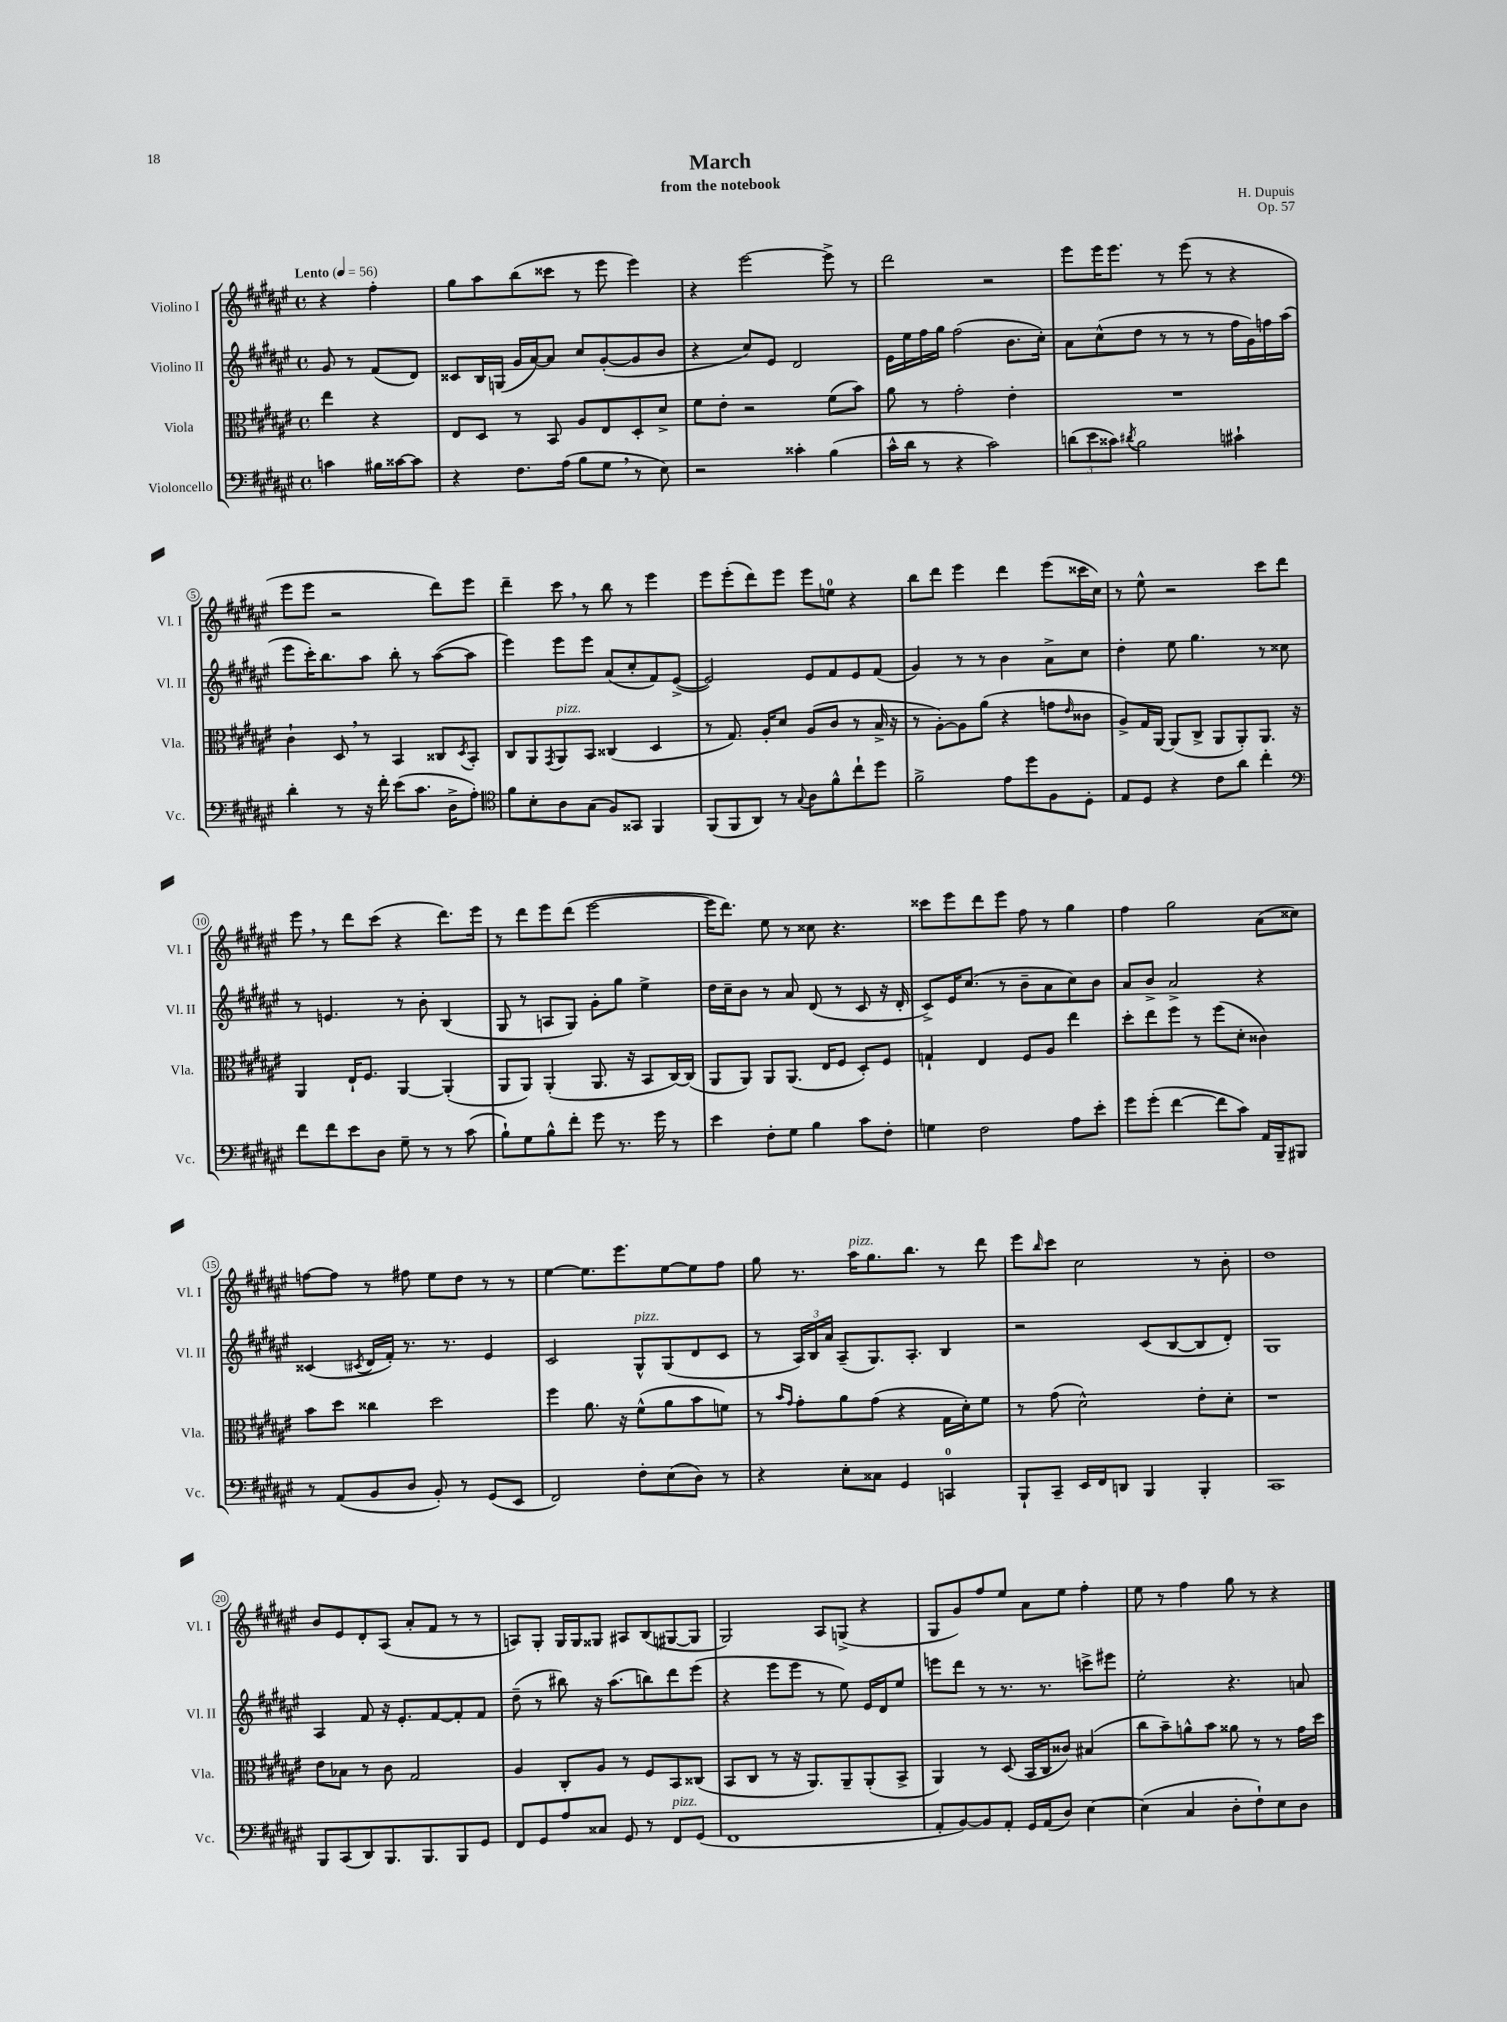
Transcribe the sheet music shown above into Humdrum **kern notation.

**kern	**kern	**kern	**kern
*staff4	*staff3	*staff2	*staff1
*clefF4	*clefC3	*clefG2	*clefG2
*k[f#c#g#d#a#e#]	*k[f#c#g#d#a#e#]	*k[f#c#g#d#a#e#]	*k[f#c#g#d#a#e#]
*M4/4	*M4/4	*M4/4	*M4/4
*met(c)	*met(c)	*met(c)	*met(c)
*MM56	*MM56	*MM56	*MM56
4c\	4ee#\	8g#/	4r
.	.	8r	.
16B#\LL	4r	(8f#/L	4ff#'\
[16c##\J	.	.	.
8c##\]J	.	8d#/J)	.
=	=	=	=
4r	8E#/L	8c##/L	8gg#\L
.	8D#/J	16B/L	8aa#\
.	.	(16G/JJ	.
8.F#\L	8r	16g#/LL	(8bb\
.	.	[16a#/J)	.
.	8BB/	8a#/]J	8ccc##\J
(16A#\Jk	.	.	.
8B\L	8A#/L	8cc#/L	8r
8G#\J	8E#/	([8g#'/	8eee#\
8r	8D#'/	8g#/]	4eee#\)
8E#\)	8d#^/J	8b/J	.
=	=	=	=
2r	8f#\L	4r	4r
.	8e#'\J	.	.
.	2r	8cc#/L)	[2eee#\
.	.	8e#/J	.
4c##'\	.	2d#/	.
(4B\	(8f#\L	.	8eee#^\]
.	8b\J)	.	8r
=	=	=	=
16c#^^\LL	8a#\	16e#\LL	2ddd#\
16d#\JJ	.	16ee#\	.
8r	8r	16ff#\	.
.	.	16gg#\JJ	.
4r	2g#'\	(2ff#\	.
2c#\)	.	.	2r
.	4e#'\	8.b\L	.
.	.	16cc#'\Jk)	.
=	=	=	=
(12d\L	1r	8a#\L	8eee#\L
12e#\	.	.	.
.	.	(8cc#^^\	16eee#\K
12c##\J)	.	.	.
.	.	.	8.eee#\J
8qd#/	.	.	.
2B\	.	8dd#\J	.
.	.	8r	8r
.	.	8r	(8eee#\
.	.	8r	8r
4c#`\	.	16ff#\LL	4r
.	.	16g#\)	.
.	.	16ff\	.
.	.	(16aa#\JJ	.
=	=	=	=
4d#'\	4c#`\	8eee#\L	8eee#\L
.	.	16ccc#'\K)	8eee#\J
.	.	8.bb\	.
8r	8D#/	.	2r
16r	8r	8aa#\J	.
16f#'\	.	.	.
(8e#\L	4BB/	8bb'\	.
8.c#\J	.	8r	.
.	8C##/L	([8aa#\L	8ddd#\L)
16D#^\LK	.	.	.
.	8qD#/	.	.
8A#'\J)	8BB'/J	8aa#\]J	8eee#\J
=	=	=	=
*clefC4	*	*	*
8f#\L	8C#/L	4eee#\)	4ddd#~\
8B'\	8AA#/	.	.
.	8qGG#/	.	.
8A#\	8AA#/	8eee#\L	8ccc#\
(8G#\J	8BB/J	8eee#\J	8r
8F#/L)	(4C##/	(8a#/L	8bb\
8GG##/J	.	8cc#'/	8r
4FF#/	4D#/	8f#/)	4eee#\
.	.	([8e#^/J	.
=	=	=	=
(8FF#/L	8r	2e#/])	8eee#\L
8FF#/	8.G#/)	.	(8eee#'\
8AA#/J)	.	.	8ddd#\)
.	16A#'/LK	.	.
8r	8d#/J	.	8eee#\J
8qqG#/	.	.	.
8A#\L	(8A#/L	8e#/L	8eee#\L
8f#^^\	8c#/J	8f#/	8ee\J
8cc#`\	8r	8e#/	4r
8dd#\J	16B^/	(8f#/J	.
.	16r	.	.
=	=	=	=
2f#^\	8r	4g#/)	8bb\L
.	[8A#'\L)	.	8ddd#\J
.	8A#\]	8r	4eee#\
.	(8a#\J	8r	.
8e#\L	4r	4b\	4ddd#\
8dd#\	.	.	.
8F#\	8g\L	8a#^\L	(8eee#\L
.	16qqe#/	.	.
8D#'\J	8c##\J	8cc#\J	16ccc##\L
.	.	.	16cc#\JJ)
=	=	=	=
8E#/L	8A#^/L)	4dd#'\	8r
8D#/J	16G#/L	.	8ee#^^\
.	[16AA#/JJ	.	.
4r	(8AA#/]L	8ee#\	2r
.	8C#^/J	4.gg#\	.
8c#\L	8AA#/L	.	.
8a#\J	8AA#'/)	.	.
4cc#'\	8.AA#/J	8r	8ccc#\L
.	.	8cc##\	8ddd#\J
.	16r	.	.
=	=	=	=
*clefF4	*	*	*
8f#\L	4AA#/	8r	8eee#\
8f#\	.	4.e/	8r
8e#\	16E#`/LK	.	8ddd#\L
.	8.F#/J	.	.
8D#\J	.	.	(8ccc#\J
8G#~\	[4AA#/	8r	4r
8r	.	8b'\	.
8r	(4AA#'/]	(4B/	8.ddd#\L)
(8c#\	.	.	.
.	.	.	16eee#\Jk
=	=	=	=
8B`\L)	8AA#/L	8G#/	8r
8G#\	8AA#/J)	8r	8ddd#\L
8B^^\	(4AA#'/	8A/L	8eee#\
8f#'\J	.	8G#/J)	(8ddd#\J
8g#\	8.AA#/	8g#'\L	[2eee#\
8.r	.	8gg#\J	.
.	16r	.	.
.	8BB/L	4ee#^\	.
16g#\	.	.	.
8r	[16C#/L)	.	.
.	(16C#/]JJ	.	.
=	=	=	=
4e#\	8AA#/L	16dd#\LL	16eee#\]LK
.	.	16cc#~\J	8.ddd#\J)
.	8AA#/J)	8b\J	.
8F#'\L	8AA#/L	8r	8ee#\
8G#\J	(8.AA#/J	8a#/	8r
4B\	.	(8d#/	8cc##\
.	16E#/LK	.	.
.	8F#/J	8r	4.r
8c#\L	8D#'/L)	8c#/	.
8F#'\J	8F#/J	16r	.
.	.	16d#'/	.
=	=	=	=
4G\	4G`/	8c#^/L)	8ccc##\L
.	.	16e#/K	8eee#\
.	.	(8.cc#/J	.
2F#\	4E#/	.	8ddd#\
.	.	8r	8eee#\J
.	8F#/L	8b~\L	8ff#\
.	8A#/J	8a#\	8r
8A#\L	4ee#\	8cc#\)	4gg#\
8e#'\J	.	8b\J	.
=	=	=	=
8g#\L	8dd#'\L	8a#/L	4ff#\
(8g#'\J	8ee#\	8b^/J	.
[4f#\	8ff#\J	2a#^/	2gg#\
.	8r	.	.
8f#\]L	(8ff#\L	.	.
8c#\J)	8d#'\J	.	.
16AA#/LL	4c##\)	4r	(8a#\L
16BBB~/J	.	.	.
8BBB#/J	.	.	8cc##\J)
=	=	=	=
8r	8b\L	(4c##/	[8ff\L
(8AA#/L	8dd#\J	.	8ff\]J
.	.	8qc#/	.
8BB/	4cc##\	16d#/LL	8r
.	.	16f#'/JJ)	.
8D#/J	.	8.r	8ff#\
8BB'/)	2dd#\	.	8ee#\L
.	.	8.r	.
8r	.	.	8dd#\J
(8GG#/L	.	4e#/	8r
8EE#/J	.	.	8r
=	=	=	=
2FF#/)	4ff#\	2c#/	[4ee#\
.	8.a#\	.	8.ee#\]L
.	16r	.	8.eee#\
8F#'\L	(8f#^^\L	8G#^^/L	.
(8E#\	8a#\	(8G#/	[8ee#\
8D#\J)	8b\	8d#/	8ee#\]
8r	8f\J)	8c#/J	8ff#\J
=	=	=	=
4r	8r	8r	8gg#\
.	16qqb/LL	.	.
.	16qqg#/JJ	.	.
.	8g#'\L	24A#/LL)	8.r
.	.	24B/	.
.	.	24a#/JJ	.
8E#'\L	8a#\	(8A#~/L	.
.	.	.	16aa#\LK
8C##\J	(8g#\J	8.G#/)	8.gg#\
4GG#/	4r	.	.
.	.	8.A#'/J	8.bb\J
4CC/	16G#\LL	4B/	8r
.	16d#'\J)	.	.
.	8f#\J	.	8ddd#\
=	=	=	=
8BBB`/L	8r	2r	8eee#\L
.	.	.	16qqbb/
8CC#~/J	(8g#\	.	8ccc#\J
16EE#/LL	2d#^^\)	.	2cc#\
16FF#/J	.	.	.
8DD/J	.	.	.
4BBB/	.	(8c#/L	.
.	.	[8B/	.
4BBB'/	8e#'\L	8B/]	8r
.	8d#'\J	8d#'/J)	8b'\
=	=	=	=
1CC#	1r	1G#	1dd#
=	=	=	=
8BBB/L	8e#\L	4A#/	8b/L
(8CC#/	8B-\J	.	8e#/
8DD#/)	8r	8f#/	8d#'/
8.BBB/	8c#\	16r	(8A#/J
.	.	8.e#'/L	.
.	2G#/	.	8a#'/L
8.BBB/	.	.	.
.	.	[8f#/	8f#/J
8BBB/	.	8f#'/]	8r
8GG#/J	.	8f#/J	8r
=	=	=	=
8FF#/L	4A#/	(8dd#~\	8A/L)
8GG#/	.	8r	8G#'/J
8A#/	8C#'/L	8bb#\)	16G#/LL
.	.	.	16G#/J
8C##/J	8A#/J	16r	8G##/J
.	.	(8.aa#\L	.
8GG#/	8r	.	8A#/L
8r	8F#/L	8bb\)	(8B/
8FF#/L	8BB/	8ddd#\	[8G#/
(8GG#/J	(8C##/J	(8eee#\J	8G#/]J
=	=	=	=
1FF#	8BB/L	4r	2G#/)
.	8C#/J	.	.
.	8r	8eee#\L	.
.	16r	8eee#\J	.
.	8.AA#/L)	.	.
.	.	8r	8A#/L
.	8AA#~/	8ee#\)	(8G^/J
.	(8AA#'/	16e#/LL	4r
.	.	16d#/J	.
.	8BB^/J	8ee#/J	.
=	=	=	=
8AA#'/L	4AA#/)	8eee\L	8G#/L
[8BB/)	.	8ddd#\J	8g#/)
8BB/]	8r	8r	8ff#/
8AA#'/J	(8D#/	8.r	8ee#/J
16GG#/LL	16BB/LL	.	8a#\L
(16AA#/J	16C#/J	8.r	.
8D#/J)	8c##/J)	.	8ee#\J
[4E#\	(4B#/	8ccc^\L	4ff#'\
.	.	8eee#\J	.
=	=	=	=
(4E#\]	8cc#\L	2ee#'\	8ee#\
.	8b~\)	.	8r
4C#/	8a^^\	.	4ff#\
.	8b\J	.	.
8D#'\L	8a##\	4.r	8gg#\
8F#`\)	8r	.	8r
8E#\	8r	.	4r
8D#\J	16g#\LL	8a/	.
.	16dd#\JJ	.	.
==	==	==	==
*-	*-	*-	*-
